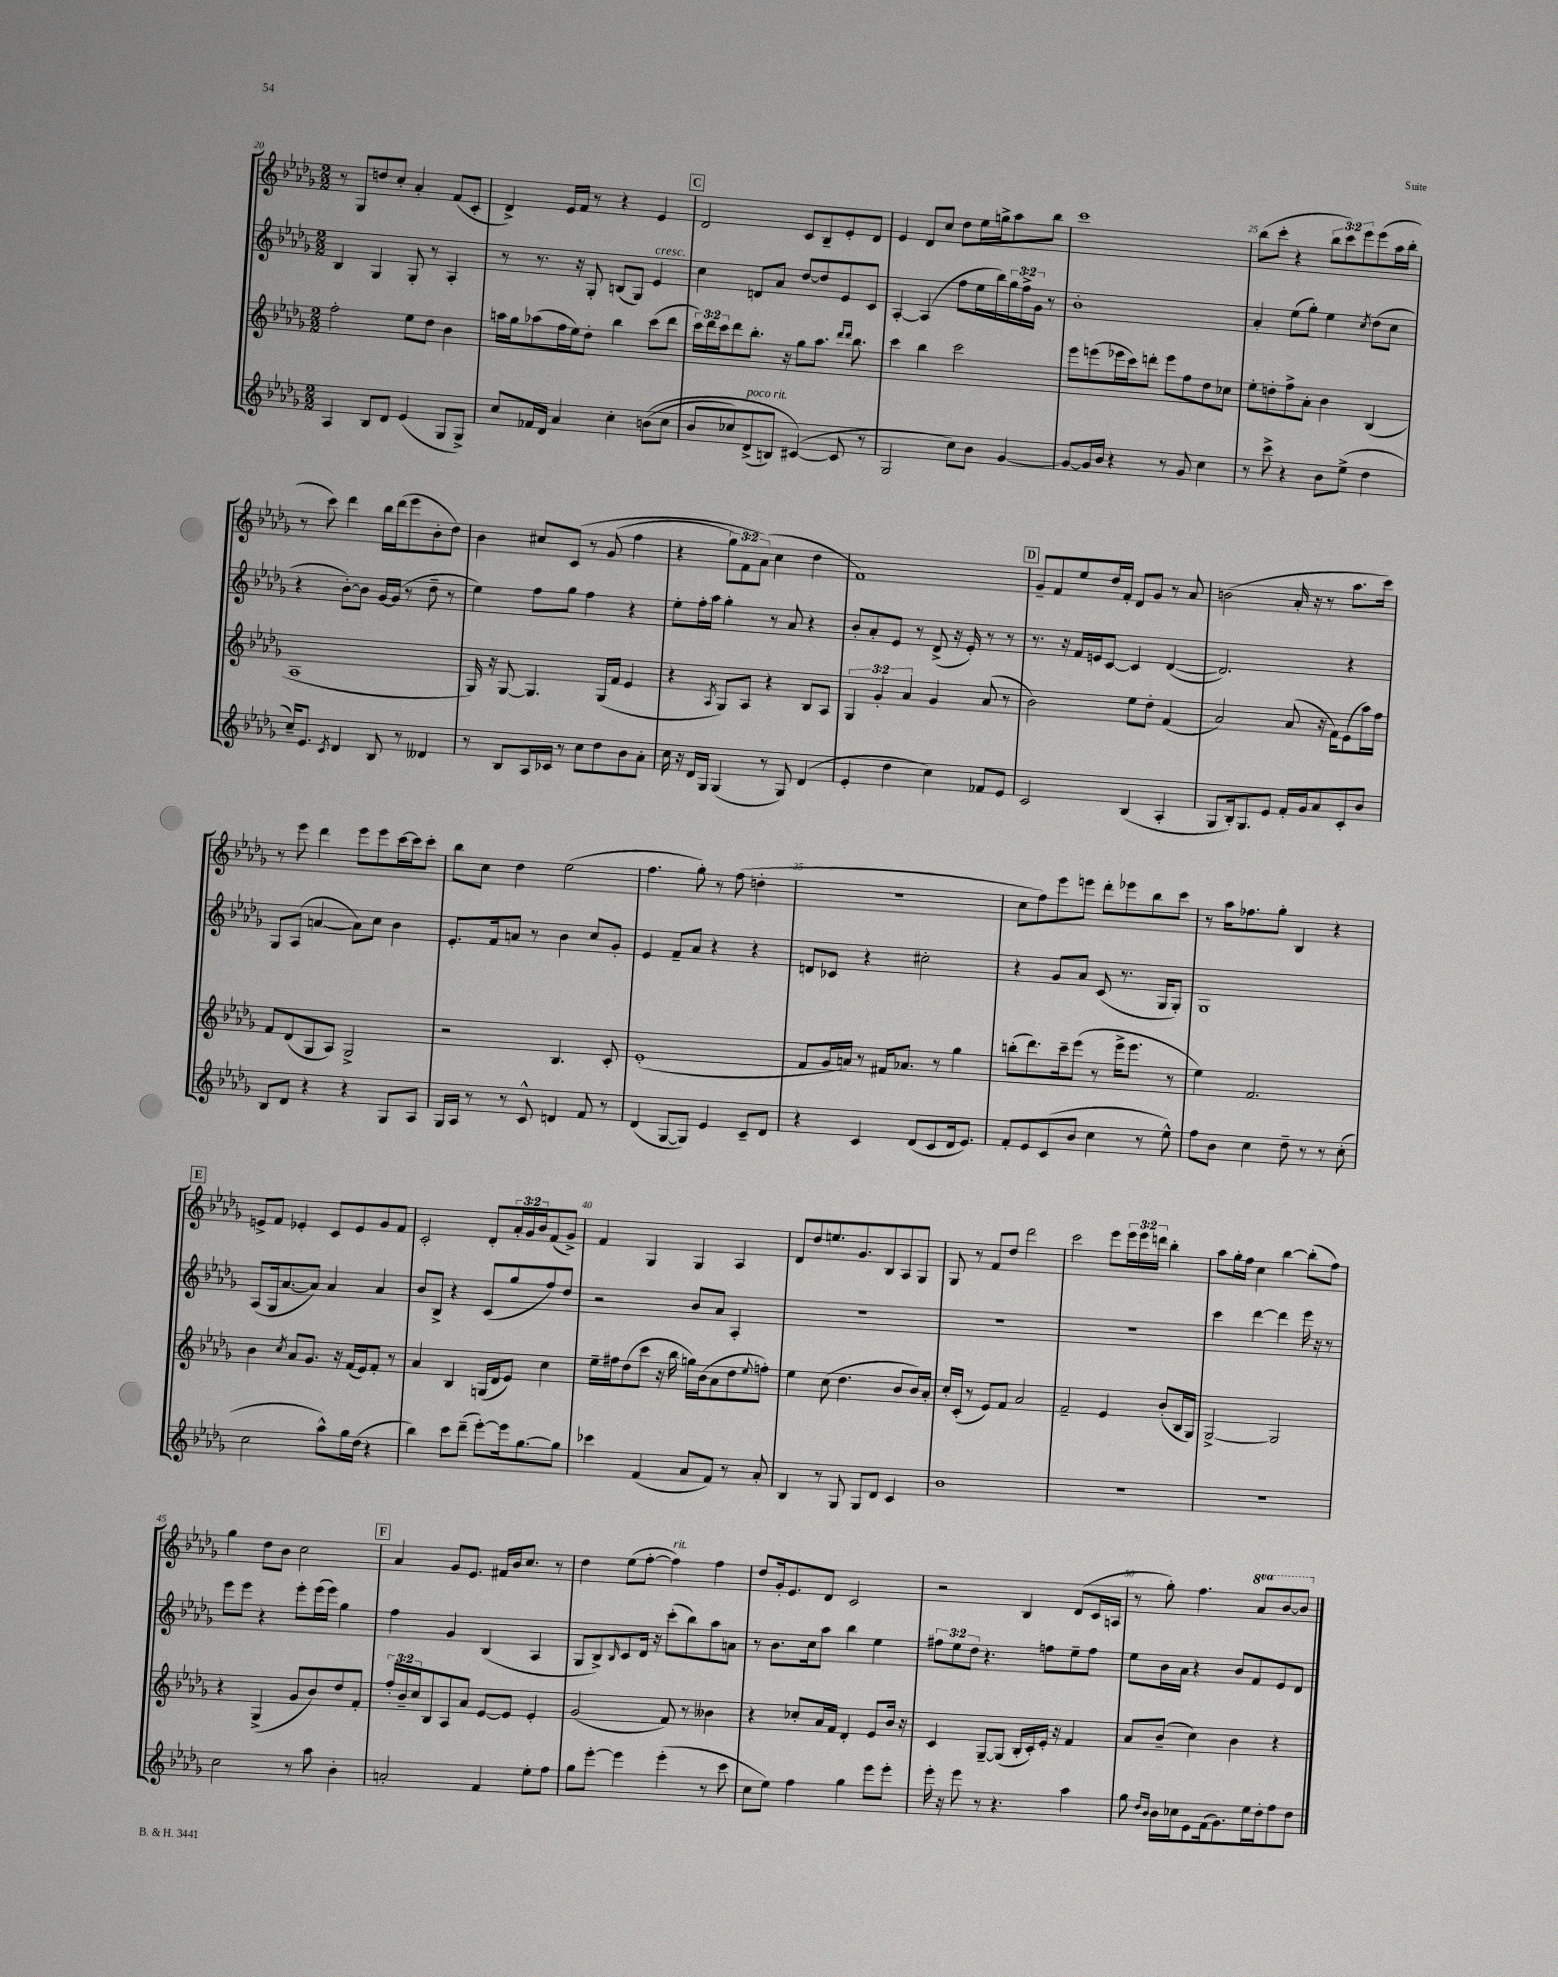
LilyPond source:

<<
\new StaffGroup <<
\new Staff = "s0" {
    \clef treble \key des \major \numericTimeSignature \time 2/2 \override Staff.TupletNumber.text = #tuplet-number::calc-fraction-text \set Staff.ottavationMarkups = #ottavation-simple-ordinals
    r8 ges8 d''8 c''8-. aes'4-. f'8( c'8-. |
    des'4->) ees'16 f'16 r8 r4 ees'4 |
    \mark \markup { \box "C" } des'2 c'8 bes8-- ees'8-. des'8 |
    ees'4 des'8 c''8 des''8 ees''16 g''16-> aes''8 bes''8 |
    c'''1 |
    bes''8( c'''8-. r4 \tuplet 3/2 { bes''8 c'''8) ees'''8 } ees'''8( aes''16 bes''16-. |
    r8 c'''8) des'''4 bes''16 des'''16( ees'''8 bes'8-. des''8) |
    bes'4 cis''8 c'8\( r8 ges'8( f''4 |
    r4 \tuplet 3/2 { ges''8) f'8 aes'8(\) } c''4 des''4 |
    f'1) |
    \mark \markup { \box "D" } ges'8-- f'8 ees''8 des''16 f'16-. des'8 ges'8 r8 aes'8 |
    b'2( aes'16-. r16 r8 aes''8. c'''16) |
    r8 ees'''8 des'''4 ees'''8 ees'''8 c'''16~ c'''16 c'''8-. |
    bes''8 c''8 des''4 ees''2( |
    f''4. ges''8-.) r8 f''8( d''4-. |
    R1 |
    c''8 f''8) ees'''8 e'''8 des'''8-. ees'''8 bes''8 c'''8 |
    r8 aes''16 fes''8. ges''8-. bes4 r4 |
    \mark \markup { \box "E" } e'8-> f'8 ees'4-. c'8 ees'8 ges'8 f'8 |
    c'2-. des'8-. \tuplet 3/2 { aes'16-. ges'16 bes'16 } f'8( ges'8->) |
    f'4 ges4 ges4 aes4 |
    des'8 des''8 e''8. ges'8. bes8 aes8 ges8 |
    ges8 r8 f'8 des''8 des'''2 |
    c'''2 ees'''8 \tuplet 3/2 { ees'''16 ees'''16 d'''16 } bes''4-. |
    aes''8 ges''16-. f''16 c''4 bes''4~ bes''8-.( f''8) |
    ges''4 des''8 bes'8 c''2 |
    \mark \markup { \box "F" } aes'4 ges'8 ees'8. fis'16 bes'16 c''8. r8 |
    des''4 ees''8( f''8~-. f''4^\markup { \italic "rit." }) f''4 |
    des''8 ges'16-. ees'8. des'8 c'2 |
    r2 bes4 des'8( c'16 a16 |
    r8 ges''8-.) f''4. \ottava #1 aes''8 bes''8~ bes''8 \ottava #0 \bar "|." |
}
\new Staff = "s1" {
    \clef treble \key des \major \numericTimeSignature \time 2/2 \override Staff.TupletNumber.text = #tuplet-number::calc-fraction-text
    bes4 ges4 ges8-. r8 aes4-. |
    r8 r8. r16 ges8-. b8( ges8) ees'4^\markup { \italic "cresc." } |
    \mark \markup { \box "C" } c''4 d'8 aes'8 des''8~ des''8 ees'8 c'8 |
    aes4~-. aes4( f''8 ees''16 bes''16) \tuplet 3/2 { ges''16 f''16-> ges'16 } r8 |
    bes'1-. |
    aes'4-. ees''8( ges''8-.) ees''4 \acciaccatura { c''8 } des''8( c''8 |
    r4 bes'8~-.) bes'8 ges'16~ ges'16( r8 des''8-- r8 |
    ees''4) f''8 ges''8 f''4 r4 |
    ees''8-. f''16-. aes''16 ges''4-. r8 aes'8 r4 |
    bes'8-. aes'8-. ees'8 r8 des'8->( r16 ees'16-.) r8 r8 |
    \mark \markup { \box "D" } r8. r16 f'16 e'16 c'8~ c'4 des'4~( |
    des'2.) r4 |
    ges8 aes8( a'4~ a'8) c''8 bes'4 |
    ees'8.-. f'16 a'8 r8 bes'4 c''8 ges'8-. |
    ees'4 f'8-- aes'8 r4 r4 |
    d'8 ces'8 r4 cis''2-. |
    r4 ges'8 aes'8 c'8( r8. ges16 ges8-.) |
    ges1 |
    \mark \markup { \box "E" } aes8( ges16 aes'8.~ aes'8) aes'4 aes'4 |
    bes'8 bes8-> r4 c'8( ges''8 f''8) des''8 |
    r2 bes'8 aes'8 aes4-. |
    R1 |
    R1 |
    R1 |
    c'''4 des'''4~ des'''4 ees'''16 r16 r8 |
    ees'''8 ees'''8 r4 ees'''8-. ees'''16( ees'''16) ges''4 |
    \mark \markup { \box "F" } f''4 ges'4 bes4( aes4 |
    ges8 bes8->) \grace { bes16 } c'8 des'16 r16 c'''8-.( bes''8) aes''8 a'8 |
    r8 bes'8. c''16 aes''8 bes''4 ees''4 |
    \tuplet 3/2 { fis''8 ees''8 des''8 } r4. f''8 ees''8-- f''8 |
    ees''8 bes'16 aes'16 r4 bes'8 f'8 ees'8 des'8 \bar "|." |
}
\new Staff = "s2" {
    \clef treble \key des \major \numericTimeSignature \time 2/2 \override Staff.TupletNumber.text = #tuplet-number::calc-fraction-text
    f''2-. ees''8 des''8 bes'4 |
    a''16 ges''16 aes''8( f''16 ees''16) des''8-. bes''4 c'''8( des'''8 |
    \mark \markup { \box "C" } \tuplet 3/2 { c'''16) des'''16 c'''16 } des'''8 bes''8.-. r16 ges''8 aes''8. \grace { des'''16 des'''16 } bes''8. |
    c'''4 bes''4 c'''2 |
    ees'''8 e'''8( ees'''16 c'''16) d'''8-. ees'''8 f''8 des''8 ces''8 |
    ees''8-. d''8-. f''8-> aes'8-. bes'4 bes4( |
    aes1 |
    ges16) r16 ges8~ ges4. ges16( f'16 ees'4 |
    r4 \acciaccatura { aes8 } ges8) aes8 r4 bes8 aes8 |
    \tuplet 3/2 { ges4 ges'4-. aes'4 } ges'4 aes'8( r8 |
    \mark \markup { \box "D" } bes'2) ees''8 des''8-. f'4( |
    aes'2) aes'8( r16 f'16) ees'8( aes''16) f''16 |
    f'8 des'8( ges8 aes8) ges2-> |
    r2 bes4. c'8-. |
    ees'1-.( |
    f'8 ges'16 a'16) r8 fis'16 aes'8. r8 ges''4 |
    b''8-.( des'''8.) c'''16-- ees'''8( r8 ees'''16-> ees'''8. r8 |
    ees''4) f'2. |
    \mark \markup { \box "E" } bes'4 \acciaccatura { c''8 } aes'8 ges'8. r16 f'16( ees'16) f'8-. r8 |
    aes'4 bes4 g16( des'16 ees'8) c''4 |
    ees''16-- fis''16 des''8( c'''8 r16 bes''16 g''16) bes'16( aes'8 des''8 \appoggiatura { ees''8 } f''8-.) |
    ees''4 c''8( des''4. bes'8 bes'16) aes'16-. |
    c''16-. c'16-.( r8 ees'8) f'8 aes'2 |
    f'2-- ees'4 bes'8-.( bes16 ges16) |
    ges2~-> ges2 |
    r4 ges4->( ges'8 bes'8) des''8 f'8-. |
    \mark \markup { \box "F" } \tuplet 3/2 { f''16-. bes'16-- c''16 } bes8 aes8 aes'8 ees'8~ ees'8 ees'4-. |
    ges'2( f'8) r8 beses'4 |
    r4 ces''8-. aes'16 f'16 des'4-. ees'8 bes'16 r16 |
    c'4 ges8~-- ges8( bes16-. c'16-.) ees'16-. r16 f'4 |
    aes'8 bes'8--( c''4) bes'4 r4 \bar "|." |
}
\new Staff = "s3" {
    \clef treble \key des \major \numericTimeSignature \time 2/2
    aes4 bes8 des'8 ees'4( ges8 ges8->) |
    c''8 fes'16 des'16 aes'4 c''4-. b'8(\( c''8 |
    \mark \markup { \box "C" } bes'8 ces''8) des'8->^\markup { \italic "poco rit." }( b8) cis'4~(\) cis'8 r8 |
    ges2 c''8) bes'8 ges'4~ |
    ges'8~ ges'16 bes'16 r4 r8 ges'8 c''4 |
    r8 c'''8-> r4 bes'8 ees''8->( des''4 |
    c''16--) ees'8. \acciaccatura { c'8 } des'4 bes8 r8 deses'4 |
    r8 bes8 aes16 ces'16 r8 c''8 des''8 bes'8 aes'8-. |
    c''16 r16 des'16 ges16 ges4( r8 ges8) des'4( |
    ees'4-. des''4 c''4) fes'8 ees'8 |
    \mark \markup { \box "D" } c'2 bes4( aes4-. |
    ges8 bes16-.) ges8. ees'8 f'16-. ges'16 aes'8 c'8-. bes'8 |
    bes8 des'8 r4 r4 ges8 aes8 |
    ges16 aes16 r8 r8 c'8-^ d'4 f'8 r8 |
    des'4( ges8~ ges8) ees'4 c'8-- des'8 |
    r4 c'4 des'8( c'8 des'16 ees'8.) |
    f'8-. ees'8 c'8( bes'8 c''4 r8 ees''8-^) |
    f''8 bes'8 c''4 des''8-- r8 r8 c''8-.( |
    \mark \markup { \box "E" } c''2 aes''8-^) ges''16 des''16( r4 |
    bes''4) c'''8 des'''8--( ees'''8~-.) ees'''16 ges''8.~ ges''8 |
    ces'''4 f'4( aes'8 f'8) r8 aes'8-. |
    bes4 r8 ges8 ges8 des'8 c'4 |
    bes'1 |
    R1 |
    R1 |
    c''2 r8 aes''8 bes'4-. |
    \mark \markup { \box "F" } a'2-. f'4 ees''8-. f''8 |
    ges''8 ees'''8~-. ees'''4 ees'''4-.( r8 c'''8 |
    c''8 ees''8) f''4 ges''4 ees'''8 ees'''8-. |
    ees'''16-. r16 ees'''8 r8 r4. aes''4 |
    ges''8 \grace { des''16 bes'16 } bes'16 ces''16 ees'8 f'16( ges'8.) ees''16 des''16-. f''8 des''8 \bar "|." |
}
>>
>>
\layout { \context { \Score currentBarNumber = #20 \override BarNumber.break-visibility = ##(#f #t #t) barNumberVisibility = #(every-nth-bar-number-visible 5) } }
